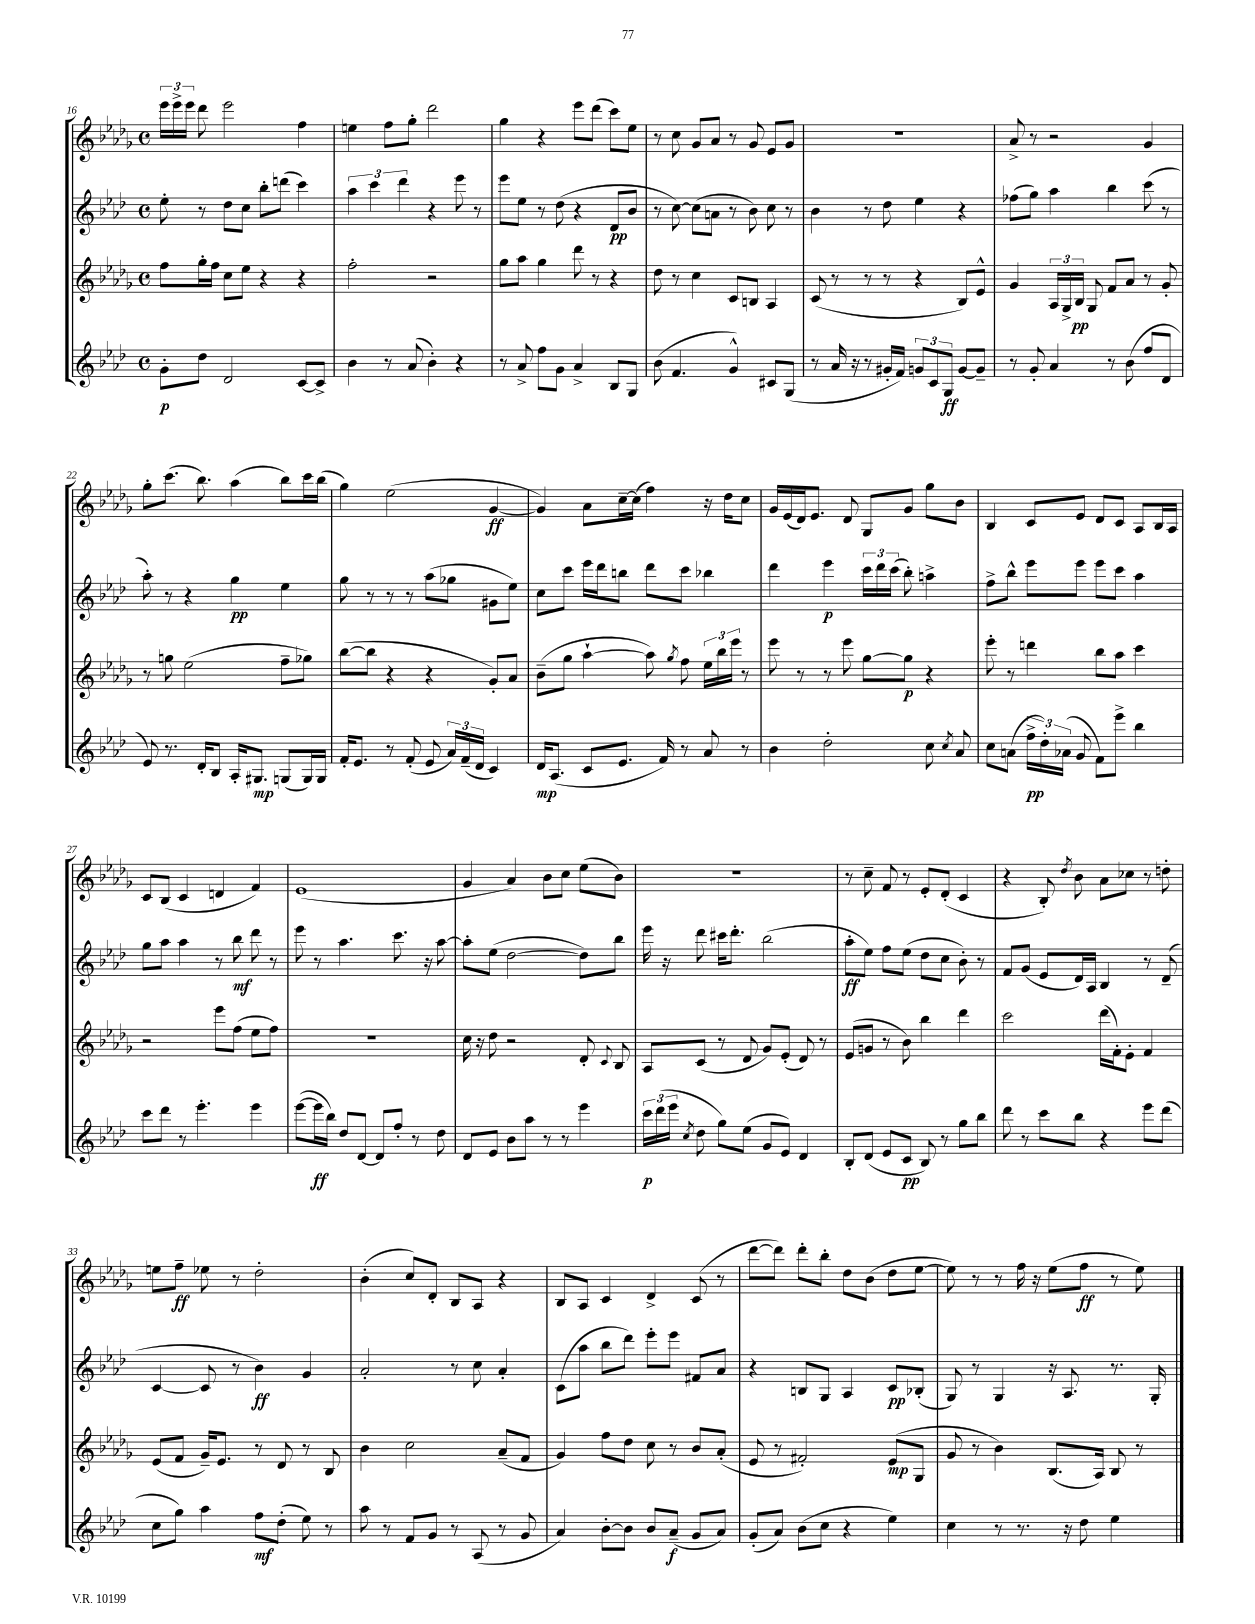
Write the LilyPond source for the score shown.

<<
\new StaffGroup <<
\new Staff = "s0" {
    \clef treble \key des \major \defaultTimeSignature \time 4/4
    \autoBeamOff \tuplet 3/2 { ees'''16[ ees'''16-> ees'''16] } des'''8 ees'''2 f''4 |
    e''4 f''8[ ges''8]-. des'''2 |
    ges''4 r4 ees'''8[ des'''8]( c'''8[) ees''8] |
    r8 c''8 ges'8[ aes'8] r8 ges'8 ees'8[ ges'8] |
    R1 |
    aes'8-> r8 r2 ges'4 |
    ges''8[-. c'''8.]( bes''8.) aes''4( bes''8[) c'''16 bes''16]( |
    ges''4) ees''2( ges'4~\ff |
    ges'4) aes'8[ c''16~-- c''16]( f''4) r16 des''16[ c''8] |
    ges'16[ ees'16( des'16) ees'8.] des'8 ges8[ ges'8] ges''8[ bes'8] |
    bes4 c'8[ ees'8] des'8[ c'8] aes8[ bes16 aes16] |
    c'8[ bes8]( c'4 d'4 f'4) |
    ees'1( |
    ges'4 aes'4) bes'8[ c''8] ees''8[( bes'8]) |
    R1 |
    r8 c''8-- f'8 r8 ees'8[-. des'8]-.( c'4 |
    r4 bes8-.) \acciaccatura { des''8 } bes'8 aes'8[ ces''8] r8 d''8-. |
    e''8[ f''8]--\ff ees''8 r8 des''2-. |
    bes'4-.( c''8[) des'8]-. bes8[ aes8] r4 |
    bes8[ aes8] c'4 des'4-> c'8( r8 |
    des'''8[~ des'''8]) des'''8[-. bes''8]-. des''8[ bes'8]( des''8[ ees''8]~ |
    ees''8) r8 r8 f''16 r16 ees''8[( f''8]\ff r8 ees''8) \bar "|." |
}
\new Staff = "s1" {
    \clef treble \key aes \major \defaultTimeSignature \time 4/4
    \autoBeamOff ees''8-. r8 des''8[ c''8] bes''8[-. d'''8]( c'''4) |
    \tuplet 3/2 { aes''4 c'''4 des'''4 } r4 ees'''8 r8 |
    ees'''8[ ees''8] r8 des''8( r4 des'8[\pp bes'8] |
    r8 c''8~) c''8[( a'8] r8 bes'8) c''8 r8 |
    bes'4 r8 des''8 ees''4 r4 |
    fes''8[( g''8]) aes''4 bes''4 c'''8( r8 |
    aes''8-.) r8 r4 g''4\pp ees''4 |
    g''8 r8 r8 r8 aes''8[( ges''8] gis'8[ ees''8]) |
    c''8[ c'''8] ees'''16[ des'''16 b''8] des'''8[ c'''8] bes''4 |
    des'''4 ees'''4\p \tuplet 3/2 { c'''16[ des'''16 c'''16]( } bes''8-.) a''4-> |
    f''8[-> bes''8]-^ ees'''8[ ees'''8] ees'''8[ c'''8] aes''4 |
    g''8[ aes''8] aes''4 r8 bes''8\mf des'''8 r8 |
    ees'''8 r8 aes''4. c'''8. r16 aes''8~ |
    aes''8[-. ees''8]( des''2~ des''8[) bes''8] |
    ees'''16 r16 des'''8 cis'''16[ des'''8.]-. bes''2( |
    aes''8[-.\ff ees''8]) f''8[ ees''8]( des''8[ c''8] bes'8-.) r8 |
    f'8[ g'8]( ees'8[ des'16) aes16] bes4 r8 des'8--( |
    c'4~ c'8 r8 bes'4\ff) g'4 |
    aes'2-. r8 c''8 aes'4-. |
    c'8[( aes''8] bes''8[ des'''8]) ees'''8[-. ees'''8] fis'8[ aes'8] |
    r4 b8[ g8] aes4 c'8[\pp bes8]-.( |
    g8) r8 g4 r16 aes8. r8. g16-. \bar "|." |
}
\new Staff = "s2" {
    \clef treble \key des \major \defaultTimeSignature \time 4/4
    \autoBeamOff f''8[ ges''16-. f''16] c''8[ ees''8] r4 r4 |
    f''2-. r2 |
    ges''8[ aes''8] ges''4 des'''8 r8 r4 |
    des''8 r8 c''4 c'8[ b8] aes4 |
    c'8( r8 r8 r8 r4 bes8[) ees'8]-^ |
    ges'4 \tuplet 3/2 { aes16[ ges16-> bes16]\pp } ges8 f'8[ aes'8] r8 ges'8-. |
    r8 g''8 ees''2( f''8[-- ges''8]) |
    bes''8[~( bes''8] r4 r4 ges'8[-.) aes'8] |
    bes'8[--( ges''8] aes''4~-! aes''8) \acciaccatura { ges''8 } f''8 \tuplet 3/2 { ees''16[ bes''16 ees'''16] } r8 |
    ees'''8 r8 r8 ees'''8 ges''8[~ ges''8]\p r4 |
    ees'''8-. r8 d'''4 bes''8[ aes''8] c'''4 |
    r2 ees'''8[ f''8]( ees''8[ f''8]) |
    R1 |
    c''16 r16 des''8 r2 des'8-. \appoggiatura { c'8 } bes8 |
    aes8[ c'8]( r8 des'8 ges'8[) ees'8]-.( des'8) r8 |
    ees'8[( g'8] r8 bes'8) bes''4 des'''4 |
    c'''2 des'''16[( f'16-.) ees'8]-. f'4 |
    ees'8[( f'8] ges'16[--) ees'8.] r8 des'8 r8 bes8 |
    bes'4 c''2 aes'8[--( f'8] |
    ges'4) f''8[ des''8] c''8 r8 bes'8[ aes'8]-.( |
    ees'8 r8 fis'2-.) ees'8[\mp( ges8] |
    ges'8 r8 bes'4) bes8.[( aes16]) bes8 r8 \bar "|." |
}
\new Staff = "s3" {
    \clef treble \key aes \major \defaultTimeSignature \time 4/4
    \autoBeamOff g'8[-.\p des''8] des'2 c'8[~ c'8]-> |
    bes'4 r8 aes'8( bes'4-.) r4 |
    r8 aes'8-> f''8[ g'8] aes'4-> bes8[ g8] |
    bes'8( f'4. g'4-^) cis'8[ g8]( |
    r8 aes'16 r16 r8 gis'16[-. f'16]) \tuplet 3/2 { g'8[ c'8 g8]\ff } g'8[~ g'8]-- |
    r8 g'8-. aes'4 r8 bes'8( f''8[ des'8] |
    ees'8) r8. des'16[-. bes8] aes16[-. gis8.]\mp g8[( g16) g16] |
    f'16[-. ees'8.] r8 f'8-.( ees'8 \tuplet 3/2 { aes'16[) f'16--( des'16] } c'4) |
    des'16[\mp aes8.]( c'8[ ees'8.] f'16) r8 aes'8 r8 |
    bes'4 des''2-. c''8 \acciaccatura { c''8 } aes'8 |
    c''8[ a'8]( \tuplet 3/2 { f''16[->\pp des''16-.) aes'16]( } g'8 f'8[) ees'''8]-> bes''4 |
    c'''8[ des'''8] r8 ees'''4.-. ees'''4 |
    ees'''8[~( ees'''16\ff bes''16]) des''8[ des'8]~ des'8[ f''8]-. r8 des''8 |
    des'8[ ees'8] bes'8[ aes''8] r8 r8 ees'''4 |
    \tuplet 3/2 { c'''16[\p des'''16( ees'''16] } \acciaccatura { c''8 } des''8 g''8[) ees''8]( g'8[ ees'8]) des'4 |
    bes8[-. des'8]( ees'8[ c'8]\pp bes8) r8 g''8[ bes''8] |
    des'''8 r8 c'''8[ bes''8] r4 ees'''8[ des'''8]( |
    c''8[ g''8]) aes''4 f''8[\mf des''8]-.( ees''8) r8 |
    aes''8 r8 f'8[ g'8] r8 aes8( r8 g'8 |
    aes'4) bes'8[~-. bes'8] bes'8[ aes'8]--\f( g'8[ aes'8]) |
    g'8[-.( aes'8]) bes'8[( c''8] r4 ees''4) |
    c''4 r8 r8. r16 des''8 ees''4 \bar "|." |
}
>>
>>
\layout { \context { \Score currentBarNumber = #16 } }
